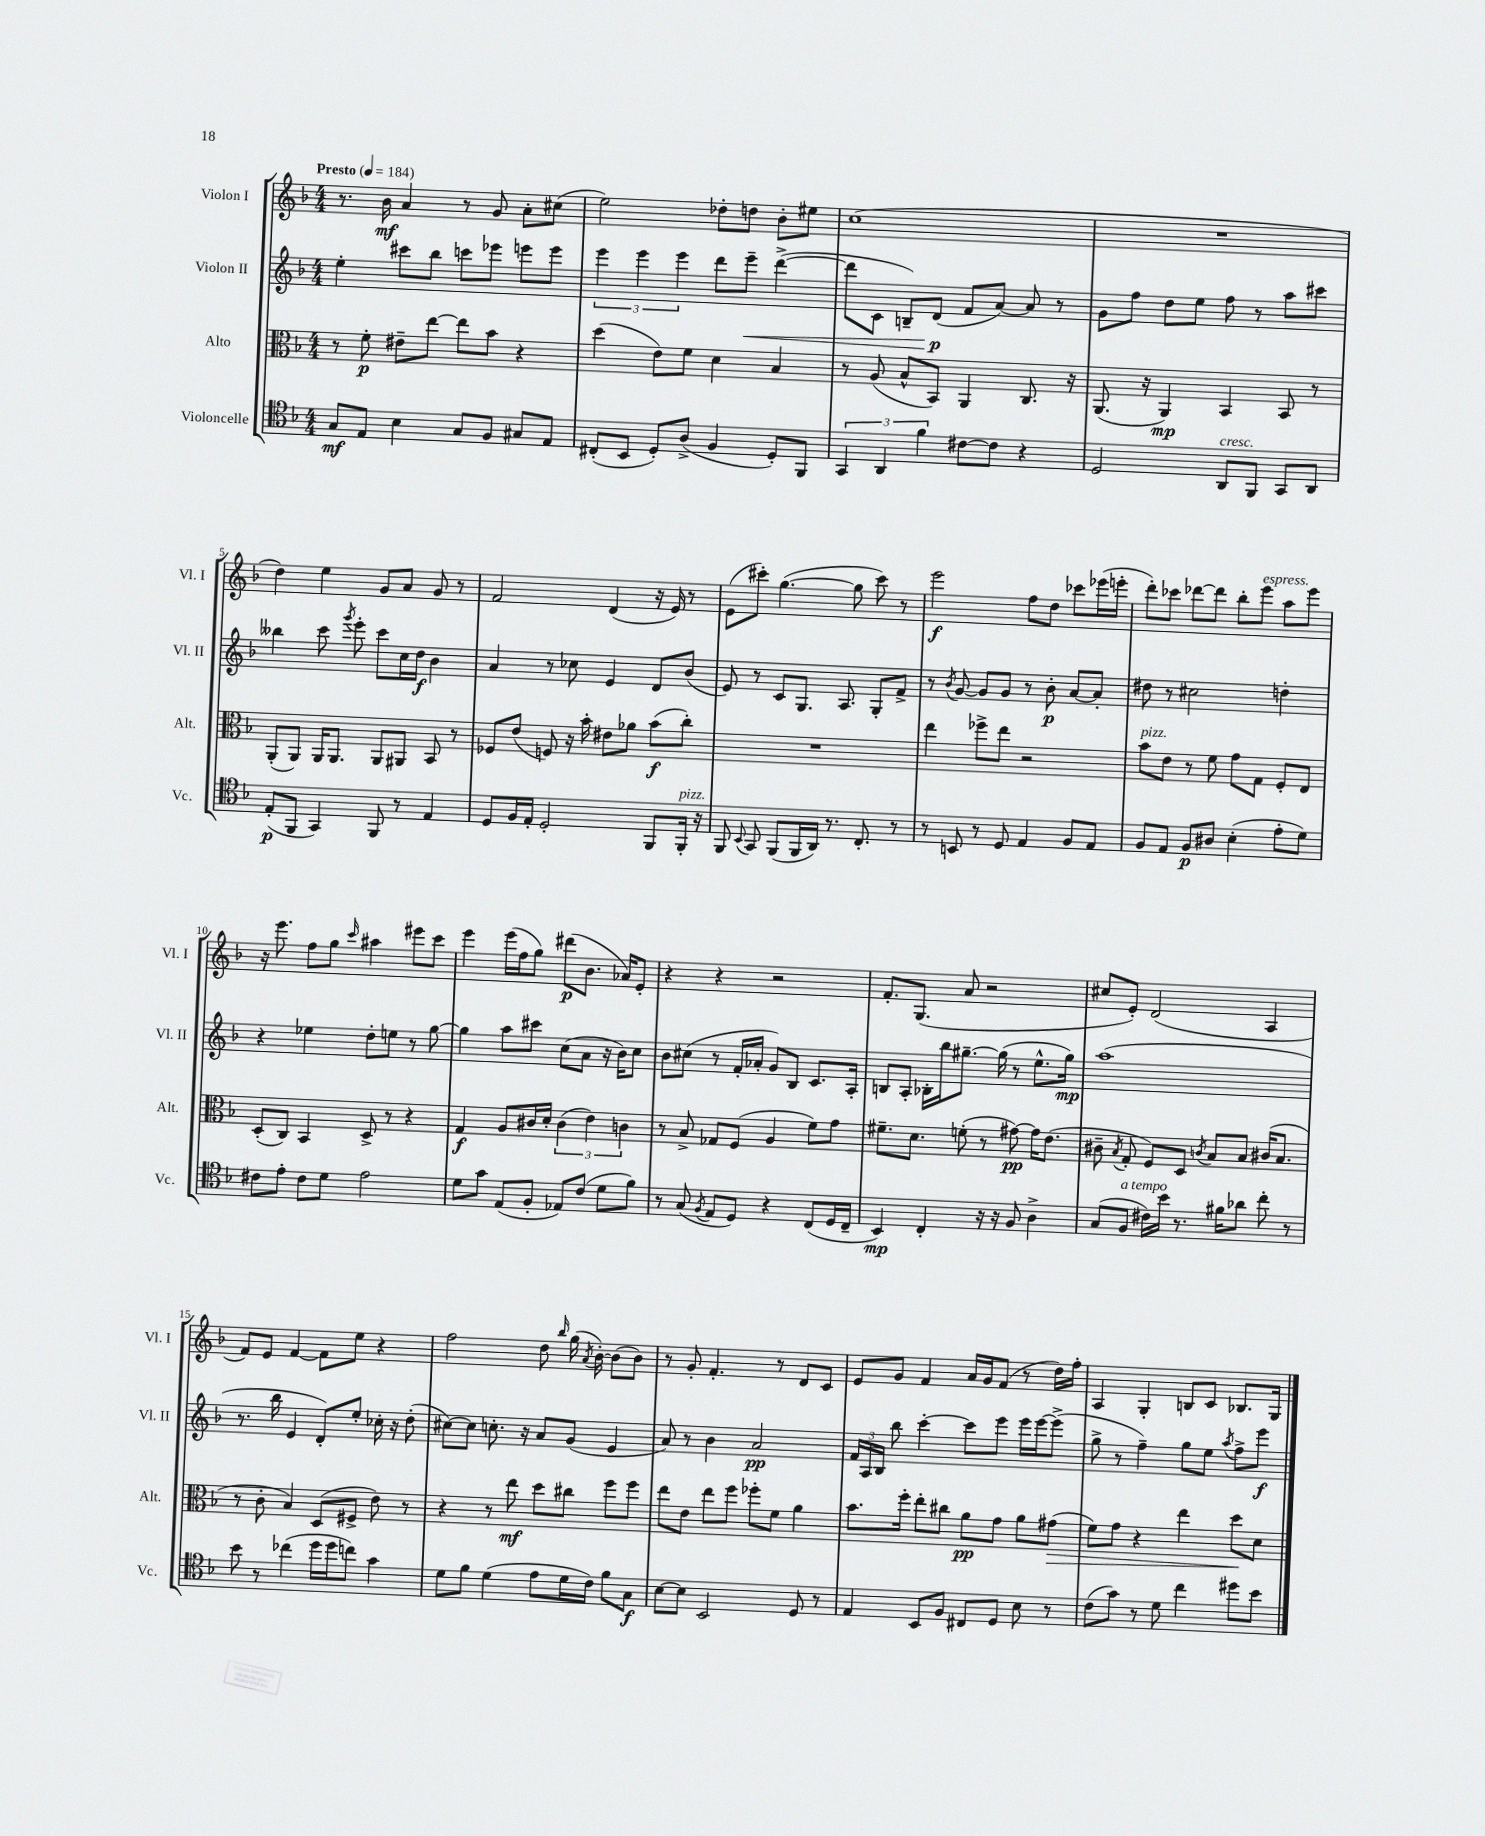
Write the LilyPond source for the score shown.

<<
\new StaffGroup <<
\new Staff = "s0" \with { instrumentName = "Violon I" shortInstrumentName = "Vl. I" } {
    \clef treble \key f \major \numericTimeSignature \time 4/4 \tempo "Presto" 4 = 184
    \autoBeamOff r8. bes'16\mf a'4 r8 g'8 a'8[-. cis''8]( |
    e''2) des''8[-. d''8] bes'8[-. eis''8] |
    c''1( |
    R1 |
    d''4) e''4 g'8[ a'8] g'8 r8 |
    f'2 d'4( r16 e'16) r8 |
    e'8[( cis'''8]-.) g''4.~( g''8 cis'''8) r8 |
    e'''2\f f''8[ d''8] ces'''8[ ees'''16( e'''16]-. |
    d'''8[-.) ces'''8] des'''8[~ des'''8] bes''8[-. e'''8]^\markup { \italic "espress." } a''8[ e'''8] |
    r16 e'''8. f''8[ g''8] \grace { c'''16 } ais''4 eis'''8[ c'''8] |
    e'''4 e'''16[( f''16 g''8]) dis'''8[\p( bes'8.] aes'16[) e'8]-. |
    r4 r4 r2 |
    f'8.[-. g8.]( a'8 r2 |
    cis''8[ e'8]-.) d'2( a4 |
    f'8[) e'8] f'4~ f'8[ e''8] r4 |
    f''2 d''8 \grace { bes''16 } g''16( \acciaccatura { a'8 } bes'16~-.) bes'8[( bes'8]) |
    r8 g'8-. f'4.-. r8 d'8[ c'8] |
    e'8[ g'8] f'4 a'16[ g'16 f'8]( r8 d''16[) f''16]-. |
    a4 g4-. b8[ c'8] bes8.[ g16] \bar "|." |
}
\new Staff = "s1" \with { instrumentName = "Violon II" shortInstrumentName = "Vl. II" } {
    \clef treble \key f \major \numericTimeSignature \time 4/4
    \autoBeamOff e''4-. cis'''8[ bes''8] c'''8[ ees'''8] e'''8[ e'''8] |
    \tuplet 3/2 { e'''4 e'''4 e'''4 } d'''8[ e'''8]--\< d'''4~->( |
    d'''8[ c'8] b8[--) d'8]\p\!( f'8[ a'8]~) a'8 r8 |
    g'8[ f''8] d''8[ e''8] f''8 r8 a''8[ cis'''8] |
    beses''4 c'''8 \acciaccatura { g'''8 } e'''8-. c'''8[ c''16 d''16]\f bes'4 |
    a'4 r8 ces''8 e'4 d'8[ bes'8]( |
    e'8) r8 c'8[ g8.] a8. g8[-. f'8]-> |
    r8 \acciaccatura { bes'8 } g'8~ g'8[ g'8] r8 bes'8-.\p a'8[~ a'8]-. |
    dis''8 r8 cis''2 d''4-. |
    r4 ees''4 d''8[-. e''8] r8 g''8~ |
    g''4 a''8[ cis'''8] c''8[( a'8] r16 bes'16[) c''8] |
    bes'8[ cis''8]( r8 f'16[-. aes'16]-. g'8[) bes8] c'8.[ a16]-. |
    b8[ a8]-. bes16[-. bes''16 gis''8.]~-- gis''16( r8 e''8.[-^ gis''16]\mp) |
    a''1( |
    r8. bes''16 e'4 d'8[-.) e''8]-. ces''16-. r16 d''8-.( |
    cis''8[~) cis''8] c''8.-. r16 a'8[ g'8]( e'4 |
    a'8) r8 bes'4 a'2\pp |
    \tuplet 3/2 { f'16[ a16 bes16] } bes''8 c'''4~-. c'''8[ e'''8] e'''16[ e'''16~ e'''8]->( |
    g''8-> r8 f''4--) g''8[ e''8] \acciaccatura { a''8 } f''8[-> e'''8]\f \bar "|." |
}
\new Staff = "s2" \with { instrumentName = "Alto" shortInstrumentName = "Alt." } {
    \clef alto \key f \major \numericTimeSignature \time 4/4
    \autoBeamOff r8 f'8-.\p eis'8[-- e''8]~ e''8[ bes'8] r4 |
    d''4( e'8[) f'8] d'4 bes4 |
    r8 a8( bes8[-^ bes,8]) a,4 c8. r16 |
    a,8.( r16 a,4\mp) bes,4 bes,8 r8 |
    a,8[-.( a,8]) a,16[ a,8.] a,8[ ais,8] bes,8 r8 |
    fes8[ e'8]( f8) r16 bes'16-. eis'8[ aes'8] bes'8[\f( c''8]-.) |
    R1 |
    e''4 fes''8[-> e''8] r2 |
    bes'8[^\markup { \italic "pizz." } e'8] r8 f'8 g'8[ g8] f8[-. e8] |
    d8[-.( c8]) bes,4 d8-> r8 r4 |
    g4\f a8[ cis'16 d'16]-. \tuplet 3/2 { cis'4( e'4) c'4 } |
    r8 bes8-> ges8[ f8]( a4 f'8[) g'8] |
    fis'8.[-- d'8.] f'8-.( r8 gis'8~\pp) gis'16[ e'8.]( |
    cis'8-- \acciaccatura { bes8 } g8-. f8[) d8] \acciaccatura { c'8 } bes8[ bes8] cis'16[( bes8.] |
    r8 c'8-. bes4) d8[( fis8]-> e'8) r8 |
    r4 r8 e''8\mf d''8[ cis''8] f''8[ f''8] |
    e''8[ e'8] e''8[ f''8] fes''8[-. f'8] a'4 |
    bes'8.[ f''16]-. e''8[-. cis''8] a'8[\pp g'8] a'8[ gis'8]\>( |
    f'8[) g'8] r4 e''4 d''8[\! d'8] \bar "|." |
}
\new Staff = "s3" \with { instrumentName = "Violoncelle" shortInstrumentName = "Vc." } {
    \clef tenor \key f \major \numericTimeSignature \time 4/4
    \autoBeamOff g8[\mf e8] bes4 g8[ f8] gis8[ e8] |
    cis8[-.( bes,8] d8[-.) a8]->( f4 d8[-.) f,8] |
    \tuplet 3/2 { g,4 a,4 f'4 } cis'8[~ cis'8] r4 |
    d2 a,8[^\markup { \italic "cresc." } f,8] g,8[ a,8] |
    e8[-.\p( f,8] g,4) f,8 r8 e4 |
    d8[ f16 e16]-. d2-. f,8[ f,16]-.^\markup { \italic "pizz." } r16 |
    f,8 \appoggiatura { bes,8 } g,8 f,8[( f,16 a,16]) r8. c8.-. r8 |
    r8 b,8 r8 d8 e4 f8[ e8] |
    f8[ e8] f8[\p ais8] bes4-.( e'8[-. d'8]) |
    cis'8[ e'8]-. cis'8[ d'8] e'2 |
    d'8[ g'8] e8[( f8]-. ees8[) c'8]( d'8[ f'8]) |
    r8 g8( \acciaccatura { f8 } e8[ d8]) r4 c8[( d16 c16]-- |
    bes,4\mp) c4-. r16 r16 f8 a4-> |
    g8[( f8]^\markup { \italic "a tempo" } cis'16[) bes'16] r8. fis'16[ aes'8] c''8-. r8 |
    bes'8 r8 ces''4( d''16[ d''16 c''8]) g'4 |
    d'8[ f'8] d'4( e'8[ d'16 c'16]) f'8[ g8]\f |
    bes8[~ bes8] bes,2 d8 r8 |
    e4 bes,8[ f8] cis8[ d8] bes8 r8 |
    c'8[( g'8]) r8 d'8 c''4 dis''8[ bes'8] \bar "|." |
}
>>
>>
